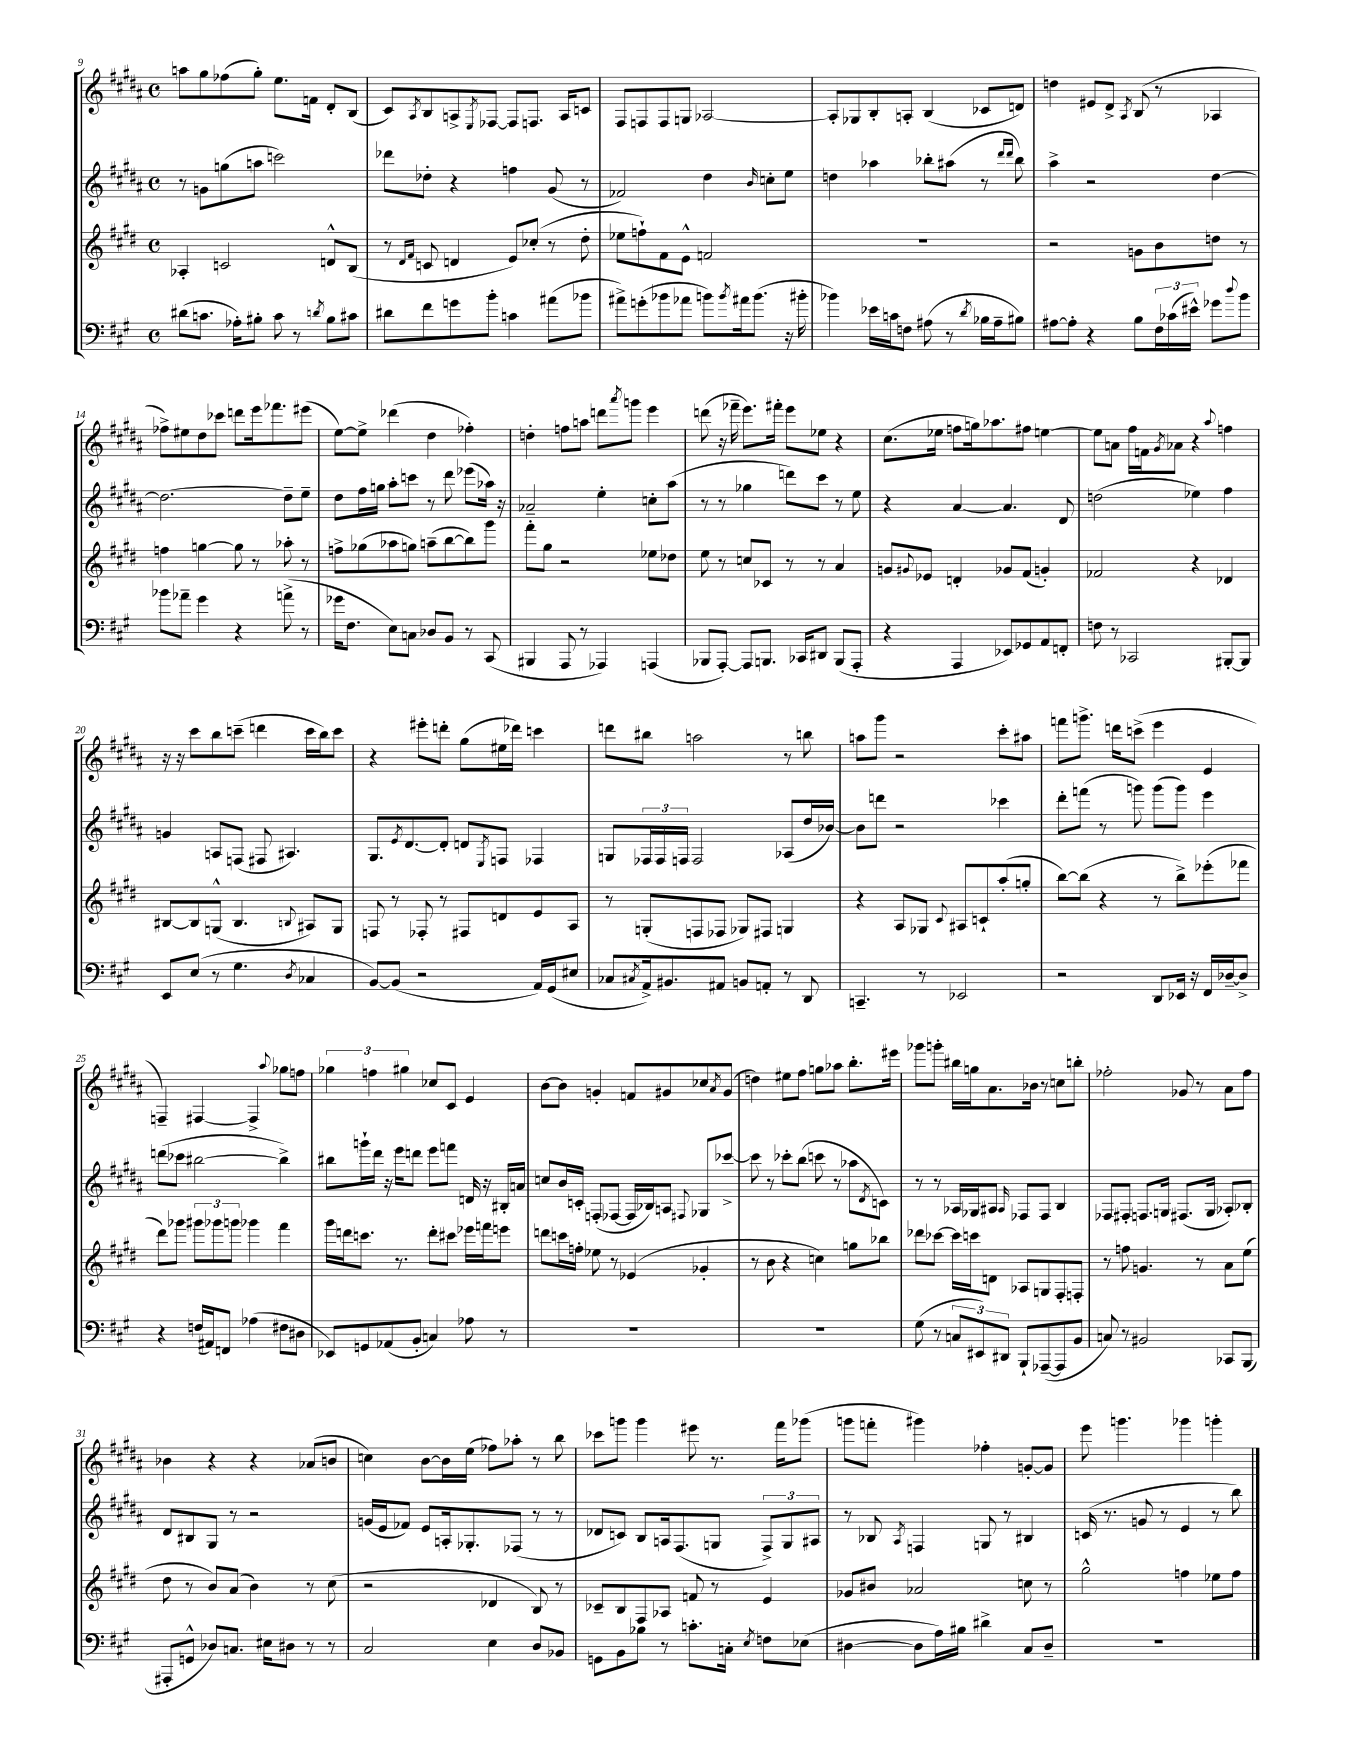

**kern	**kern	**kern	**kern
*part4	*part3	*part2	*part1
*staff4	*staff3	*staff2	*staff1
*clefF4	*clefG2	*clefG2	*clefG2
*k[f#c#g#]	*k[f#c#g#d#]	*k[f#c#g#d#a#]	*k[f#c#g#d#a#]
*M4/4	*M4/4	*M4/4	*M4/4
*met(c)	*met(c)	*met(c)	*met(c)
=9	=9	=9	=9
(8d#X\L	4A-X'/	8r	8aan\L
8.cn\J	.	8gn\L	8gg#\
.	2cn/	(8ggn\	(8ff-X\
16A-X'\KL)	.	.	.
8B#X'\J	.	8aan\J	8gg#'\J)
8c\	.	2cccn\)	8.ee\L
8r	.	.	.
.	.	.	16fn\Jk
8qdn/	.	.	.
8B#\L	8dn^^/L	.	8d#'/L
8c#X\J	(8B/J	.	(8B/J
=10	=10	=10	=10
8d#X\L	8r	8ddd-X\L	8c#/L)
.	16qqd#/LL	.	.
.	16qqf#/JJ	.	8qA#/
8f#\	8cn/	8dd-X'\J	8B/
8gn\	4dn/	4r	8An^/
.	.	.	8qE/
8b'\J	.	.	[8F-X/J
4cn\	8e/L)	4ffn\	8F-/L]
.	(8cc-X'/J	.	8.Fn/J
(8a#X\L	8r	(8g#/	.
.	.	.	16A/KL
8b-X\J	8dd#'\	8r	8cn/J
=11	=11	=11	=11
8a#X^\L)	8ee-X\L	2f-X/)	8F#/L
(8gn'\	8ffn`\)	.	8Fn/
8b-X\	8f#\	.	8F/
8a-X\J	8e^^\J	.	8Gn/J
8bn\L)	2fn/	4dd#\	[2A-X/
8qb/	.	.	.
16a#X\k	.	.	.
(8.b\J	.	.	.
.	.	16qqb/	.
.	.	8ccn'\L	.
16r	.	8ee\J	.
16b#X'\	.	.	.
=12	=12	=12	=12
4b-X\)	1r	4ddn\	8A-'/L]
.	.	.	8G-X/
16e-X\LL	.	4aa-X\	8B'/
16cn\J	.	.	.
8Fn\J	.	.	8An'/J
(8A#X\	.	8bb-X'\L	(4B/
8r	.	(8aa#X\J	.
8qd/	.	.	.
16B-X\LL	.	8r	8c-X/L
16A#~\J	.	.	.
.	.	16qqddd#/LL	.
.	.	16qqddd#/JJ	.
8B#X\J)	.	8bb-\)	8dn/J)
=13	=13	=13	=13
[8A#X\L	2r	4aa#^\	4ddn\
8A#'\J]	.	.	.
4r	.	2r	8e#X/L
.	.	.	8d#^/J
.	.	.	8qA#/
8B\L	8gn\L	.	(8B/
24F#\L	8b\	.	8r
(24c-X\	.	.	.
24e#X^^\JJ)	.	.	.
8g-X\L	8ddn\J	[4dd#\	4A-X/
8qqdd/	.	.	.
8b\J	8r	.	.
!!LO:LB:g=z
=14	=14	=14	=14
8b-X\L	4ffn\	2.dd#\_	8ff-X^\L)
8a-X~\J	.	.	8ee#X\
4g#\	[4ggn\	.	8dd#\
.	.	.	8ccc-X\J
4r	8gg\]	.	8dddn\L
.	8r	.	16eee\k
.	.	.	8.fff-X\
(8an^\	8aa-X'\	8dd#~\L]	.
8r	8r	8ee~\J	(8eee#X\J
=15	=15	=15	=15
16g-X\KL	8ffn^\L	8dd#\L	[8ee\L)
8.F#\J	.	.	.
.	(8gg-X\	16ff#\L	8ee^\J]
.	.	16ggn\JJ	.
8E\L)	8aa-X\	8aa#'\L	(4ddd-X\
8Cn\J	8ggn\J)	8cccn\J	.
8D-X/L	(8aan~\L	8r	4dd#\
8BB/J	[8bb\	8ddd#\	.
8r	8bb\])	(8eee-X\L	4ff-X'\)
(8CC#/	8ggg#\J	16aa-X\Jk)	.
.	.	16r	.
=16	=16	=16	=16
4BBB#X/	8fff#'\L	2a-X~/	4ddn'\
.	8gg#\J	.	.
8AAA/	2r	.	8ffn\L
8r	.	.	8aan\J
4AAA-X/)	.	4ee'\	8dddn\L
.	.	.	8qaaa#/
.	.	.	8gggn\J
(4AAAn/	8ee-X\L	8ccn'\L	4eee\
.	8dd-X\J	(8aa#\J	.
=17	=17	=17	=17
8BBB-X/L	8ee\	8r	(8dddn\
[8AAA'/J)	8r	8r	16r
.	.	.	16fff-X~\
8AAA/L]	8ccn/L	4gg-X\	8.eee\L)
8.BBBn/J	8c-X/J	.	.
.	.	.	16fff#X'\Jk
.	8r	8dddn\L)	8eee\L
16CC-X/KL	.	.	.
8DD#X/J	8r	8ccc#\J	8ee-X\J
(8BBB/L	4a/	8r	4r
8AAA'/J	.	8ee\	.
=18	=18	=18	=18
4r	8gn/L	4r	(8.cc#\L
.	8qqg#X/	.	.
.	8e-X/J	.	.
.	.	.	16ee-X\Jk
4AAA/	4dn'/	[4a#/	8ffn\L
.	.	.	16ggn\k)
.	.	.	8.aa-X\
8EE-X/L)	8g-X/L	4.a#/]	.
8GG-X/	(8f#/J	.	8ff#X\J
8AA/	4gn'/)	.	[4een\
8FFn'/J	.	8d#/	.
=19	=19	=19	=19
8Fn\	2f-X/	(2ddn\	8ee\L]
8r	.	.	8an\J
2CC-X/	.	.	16ff#\LL
.	.	.	16fn\J
.	.	.	8qg#/
.	.	.	8a-X\J
.	4r	4ee-X\)	4r
.	.	.	8qqaa#/
[8BBB#X'/L	4d-X/	4ff#\	4ffn\
8BBB#/J]	.	.	.
!!LO:LB:g=z
=20	=20	=20	=20
8EE/L	[8B#X/L	4gn/	16r
.	.	.	16r
(8E/J	8B#/]	.	8ccc#\L
8r	(8Gn^^/J	8An/L	8bb\
4.G#\	4.B#/	(8Fn/J	(8cccn~\J
.	.	8F#X/	4dddn\
.	.	4.A#X/)	.
8qD/	8qqBn/	.	.
4C-X/	8A#X/L)	.	16ccc\LL
.	.	.	16bb\J)
.	8G/J	.	8ccc\J
=21	=21	=21	=21
[8BB/L)	8Fn/	8.G#/L	4r
(8BB/J]	8r	.	.
.	.	8qe/	.
.	.	[8.d#/	.
2r	8F-X'/	.	8eee#X'\L
.	8r	8d#'/J]	8dddn'\J
.	8F#X/L	8dn/L	(8gg#\L
.	.	8qE/	.
.	8dn/	8Fn/J	16ee#X\L
.	.	.	16ddd-X\JJ)
16AA/LL)	8e/	4F-X/	4cccn\
(16GG#/J	.	.	.
8E#X/J	8A/J	.	.
=22	=22	=22	=22
8C-X/L	8r	8Gn/L	8dddn\L
8qC#X/	.	.	.
16AA^/k)	(8Gn'/L	24F-X/L	8bb#X\J
.	.	24F-/	.
8.BB#X/	.	.	.
.	.	24Fn/JJ	.
.	8Fn/	2F/	2aan\
8AA#X/J	8F-X/J	.	.
8BBn/L	8G-X/L)	.	.
8AAn'/J	8F#X/J	.	.
8r	4Gn/	(8A-X/L	8r
8DD/	.	16dd#/L	8bbn\
.	.	[16b-X/JJ)	.
=23	=23	=23	=23
4.CCn~/	4r	8b-\L]	8aan\L
.	.	8dddn\J	8ggg#\J
.	8A/L	2r	2r
8r	8G-X/J	.	.
.	8qqc#/	.	.
2EE-X/	8A#X/L	.	.
.	8cn`/	.	.
.	(8aa'/	4ccc-X\	8ccc#'\L
.	8ggn'/J	.	8aa#X\J
=24	=24	=24	=24
2r	[8bb\L)	8ddd#'\L	8fffn\L
.	(8bb\J]	(8fffn\J	8.gggn^\J
.	4r	8r	.
.	.	.	16dddn\KL
.	.	8gggn\)	(8cccn^\J
8DD/L	8r	(8ggg\L	4eee\
16EE-X/Jk	8bb^\L)	8ggg\J)	.
16r	.	.	.
16FF#/LL	(8eee-X'\	4eee\	4e/
[16D-X~/J	.	.	.
8D-^/J]	8fff-X\J	.	.
!!LO:LB:g=z
=25	=25	=25	=25
4r	8ddd#\L)	(8dddn\L	4Fn~/)
.	8ggg-X\J	8ccc-X\J	.
(16Fn/LL	12ggg#X\L	[2bb#X\	[4F#X/
16AA#X/J)	.	.	.
.	12ggg-X\	.	.
8FFn/J	.	.	.
.	12gggn\J	.	.
(4A-X\	4ggg-X\	.	4F#^/]
.	.	.	8qqaa#/
8F#X\L	4fff#\	4bb#^\])	8gg-X\L
8D#X\J	.	.	8ffn\J
=26	=26	=26	=26
8EE-X/L)	16ggg#\LL	8bb#X\L	6gg-X\
.	16dddn\J	.	.
8GGn/	8.cccn\J	16gggn`\L	.
.	.	.	6ffn\
.	.	16ddd#\JJ	.
(8AA-X/	.	16r	.
.	8.r	16eee\KL	.
.	.	.	6gg#X\
8BB'/J	.	8dddn\J	.
4Cn/)	8ddd'\L	8eee\L	8cc-X/L
.	8ccc#X\J	8fffn\J	8c#/J
8A-X\	16eee-X\LL	16dn/	4e/
.	16fffn\J	16r	.
8r	8eeen\J	16B#X'/LL	.
.	.	16an/JJ	.
=27	=27	=27	=27
1r	8dddn\L	8ccn/L	[8b\L
.	16cccn\L	16b/L	8b\J]
.	16ffn'\JJ	16cn'/JJ	.
.	8ee-X\	(8Fn'/L	4gn'/
.	8r	[8F-X/J	.
.	(4e-X/	16F-/LL]	8fn/L
.	.	16B-X/J)	.
.	.	8An/J	8g#X/
.	.	8qqF#X/	.
.	4g-X'/	8G-X/L	8cc-X/
.	.	.	8qa#/
.	.	[8ccc-X^/J	(8g#/J
=28	=28	=28	=28
1r	8r	8ccc-\]	4ddn\)
.	8b\	8r	.
.	4r	8ccc-X'\L	8ee#X\L
.	.	(8bb\J	8ff#\J
.	4ccn\)	8cccn\	8ggn\L
.	.	8r	8aa-X\J
.	8ggn\L	8aa-X\L	8.bb'\L
.	.	8qd#/	.
.	8bb-X\J	8cn\J)	.
.	.	.	16eee#X\Jk
=29	=29	=29	=29
(8G#\	8ddd-X\L	8r	8ggg-X\L
8r	[8ccc-X\J	8r	8gggn'\J
12Cn/L	16ccc-\LL]	16A-X/LL	16bb#X\LL
.	16cccn\J	16G-X/J	16ggn\J
12EE#X/)	.	.	.
.	8dn\J	8A#X/J	8.a#\
12DD#X/J	.	.	.
.	.	16qqA#/	.
8BBB`/L	8A-X/L	8F-X/L	.
.	.	.	16b-X\Jk
([8AAA-X~/	8Gn/	8F-/J	8r
8AAA-/]	8F#'/	4B/	8ccn\L
8BB/J	8Fn'/J	.	8bbn'\J
=30	=30	=30	=30
8Cn/)	8r	8F-X/L	2ff-X'\
8r	8ffn\	8F#X'/J	.
2BB#X/	4.gn/	8.Fn/L	.
.	.	16Gn/Jk	.
.	.	(8.F#X/L	8g-X/
.	8r	.	8r
.	.	16G/Jk	.
8CC-X/L	8a\L	8A-X'/L)	8a#\L
(8BBB/J	(8ee\J	8B-X'/J	8ff-\J
!!LO:LB:g=z
=31	=31	=31	=31
8AAA#X'/L	8dd#\	8d#/L	4b-X\
8GGn^^/J	8r	8B#X/	.
8D-X/L)	8b/L)	8G#/J	4r
8.Cn/J	(8a/J	8r	.
.	4b\)	2r	4r
16E#X\KL	.	.	.
8D#X\J	.	.	.
8r	8r	.	(8a-X/L
8r	(8cc#\	.	8bn/J
=32	=32	=32	=32
2C#/	2r	(16gn/LL	4ccn\)
.	.	16e/J	.
.	.	8f-X/J)	.
.	.	8e/L	[8b\L
.	.	16An'/k	16b\L]
.	.	8.G-X'/	(16ee\JJ
4E\	4d-X/	.	8ff-X\L)
.	.	(8F-X/J	8aa-X'\J
8D/L	8B/)	8r	8r
8BB-X/J	8r	8r	8bb\
=33	=33	=33	=33
8GGn\L	8c-X~/L	8d-X/L	8ccc-X\L
8BB\	8B/	8cn/J)	8gggn\J
8B-X\J	8F#/	8B/L	4ggg\
8r	8A-X/J	16An/k	.
.	.	(8.F#/	.
8.cn'\L	8fn/	.	8eee#X\
.	8r	8Gn/J	8.r
16Cn'\Jk	.	.	.
8qE/	.	.	.
8Fn\L	4e/	12F#^/L)	.
.	.	.	16fff#\KL
.	.	12G/	.
(8E-X\J	.	.	(8ggg-X\J
.	.	12A#X/J	.
=34	=34	=34	=34
[4D#X\	8g-X/L	8r	8gggn\L
.	8b#X/J	8B-X/	8fffn'\J
.	.	8qA#/	.
8D#\L]	2a-X/	4Fn/	4ggg#X\)
16A\L)	.	.	.
16B#X\JJ	.	.	.
4d#X^\	.	8Gn/	4ff-X'\
.	.	8r	.
8C#/L	8ccn\	4B#X/	[8gn'/L
8D#~/J	8r	.	8g/J]
=35	=35	=35	=35
1r	2gg#^^\	(16cn/	8eee\
.	.	8.r	.
.	.	.	4.gggn\
.	.	8gn/	.
.	.	8r	.
.	4ffn\	4e/	4ggg-X\
.	8ee-X\L	8r	4gggn'\
.	8ff\J	8bb\)	.
==	==	==	==
*-	*-	*-	*-
